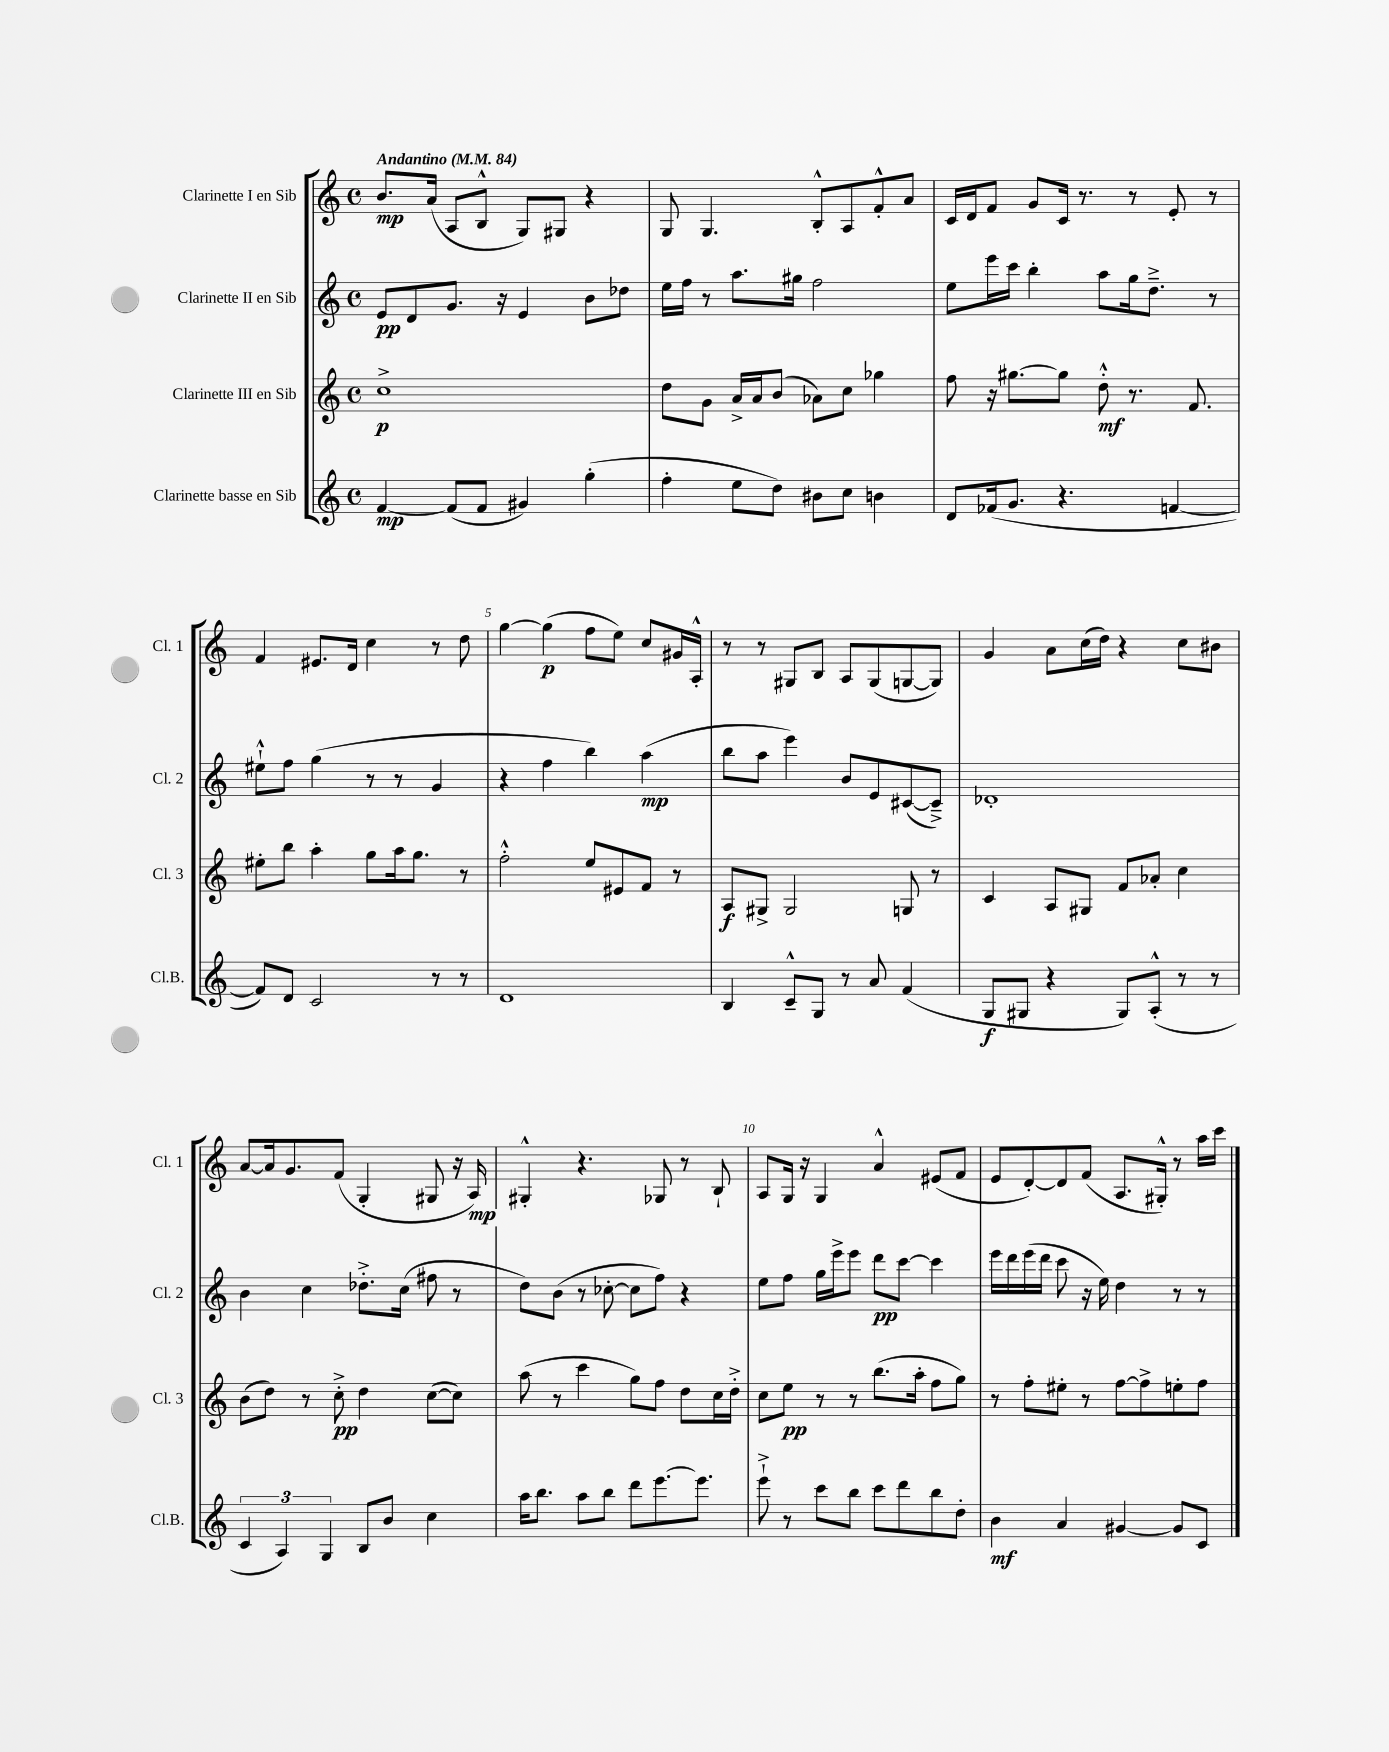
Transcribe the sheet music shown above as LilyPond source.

<<
\new StaffGroup <<
\new Staff = "s0" \with { instrumentName = "Clarinette I en Sib" shortInstrumentName = "Cl. 1" } {
    \clef treble \key c \major \defaultTimeSignature \time 4/4 \tempo "Andantino" 4 = 84
    b'8.\mp a'16( a8 b8-^ g8) gis8 r4 |
    g8 g4. b8-.-^ a8 f'8-.-^ a'8 |
    c'16 d'16 f'8 g'8 c'16 r8. r8 e'8-. r8 |
    f'4 eis'8. d'16 c''4 r8 d''8 |
    g''4~ g''4\p( f''8 e''8) c''8 gis'16 a16-.-^ |
    r8 r8 gis8 b8 a8 gis8( g8~ g8) |
    g'4 a'8 c''16( d''16) r4 c''8 bis'8 |
    a'8~ a'16 g'8. f'8( g4-. gis8 r16 a16\mp) |
    gis4-.-^ r4. ges8 r8 b8-! |
    a8 g16 r16 g4 a'4-^ eis'8( f'8 |
    e'8 d'8~-.) d'8 f'8( a8. gis16-.-^) r8 a''16 c'''16 \bar "|." |
}
\new Staff = "s1" \with { instrumentName = "Clarinette II en Sib" shortInstrumentName = "Cl. 2" } {
    \clef treble \key c \major \defaultTimeSignature \time 4/4
    e'8\pp d'8 g'8. r16 e'4 b'8 des''8 |
    e''16 f''16 r8 a''8. gis''16 f''2 |
    e''8 e'''16 c'''16 b''4-. a''8 g''16 d''8.---> r8 |
    eis''8-!-^ f''8 g''4( r8 r8 g'4 |
    r4 f''4 b''4) a''4\mp( |
    b''8 a''8 e'''4) b'8 e'8 cis'8~( cis'8--->) |
    des'1-. |
    b'4 c''4 des''8.-.-> c''16( fis''8 r8 |
    d''8) b'8( r8 ces''8~-. ces''8 f''8) r4 |
    e''8 f''8 g''16 e'''16-> e'''8 d'''8\pp c'''8~ c'''4 |
    e'''16 d'''16 e'''16( d'''16 c'''8 r16 e''16) d''4 r8 r8 \bar "|." |
}
\new Staff = "s2" \with { instrumentName = "Clarinette III en Sib" shortInstrumentName = "Cl. 3" } {
    \clef treble \key c \major \defaultTimeSignature \time 4/4
    c''1->\p |
    d''8 g'8 a'16-> a'16 b'8( aes'8) c''8 ges''4 |
    f''8 r16 gis''8.~ gis''8 d''8-.-^\mf r8. f'8. |
    eis''8-. b''8 a''4-. g''8 a''16 g''8. r8 |
    f''2-.-^ e''8 eis'8 f'8 r8 |
    a8\f gis8-> gis2 g8 r8 |
    c'4 a8 gis8 f'8 aes'8-. c''4 |
    b'8( d''8) r8 c''8-.->\pp d''4 c''8~( c''8) |
    a''8( r8 c'''4 g''8) f''8 d''8 c''16 d''16-.-> |
    c''8 e''8\pp r8 r8 b''8.( a''16-. f''8 g''8) |
    r8 f''8-. eis''8-. r8 f''8~ f''8-> e''8-. f''8 \bar "|." |
}
\new Staff = "s3" \with { instrumentName = "Clarinette basse en Sib" shortInstrumentName = "Cl.B." } {
    \clef treble \key c \major \defaultTimeSignature \time 4/4
    f'4~\mp f'8( f'8 gis'4) g''4-.( |
    f''4-. e''8 d''8) bis'8 c''8 b'4 |
    d'8 fes'16( g'8. r4. f'4~ |
    f'8) d'8 c'2 r8 r8 |
    d'1 |
    b4 c'8---^ g8 r8 a'8 f'4( |
    g8\f gis8 r4 gis8) a8-.-^( r8 r8 |
    \tuplet 3/2 { c'4 a4) g4 } b8 b'8 c''4 |
    a''16 b''8. a''8 b''8 d'''8 e'''8.~ e'''8. |
    e'''8-!-> r8 c'''8 b''8 c'''8 d'''8 b''8 d''8-. |
    b'4\mf a'4 gis'4~ gis'8 c'8 \bar "|." |
}
>>
>>
\layout { \context { \Score \override BarNumber.break-visibility = ##(#f #t #t) barNumberVisibility = #(every-nth-bar-number-visible 5) } }
